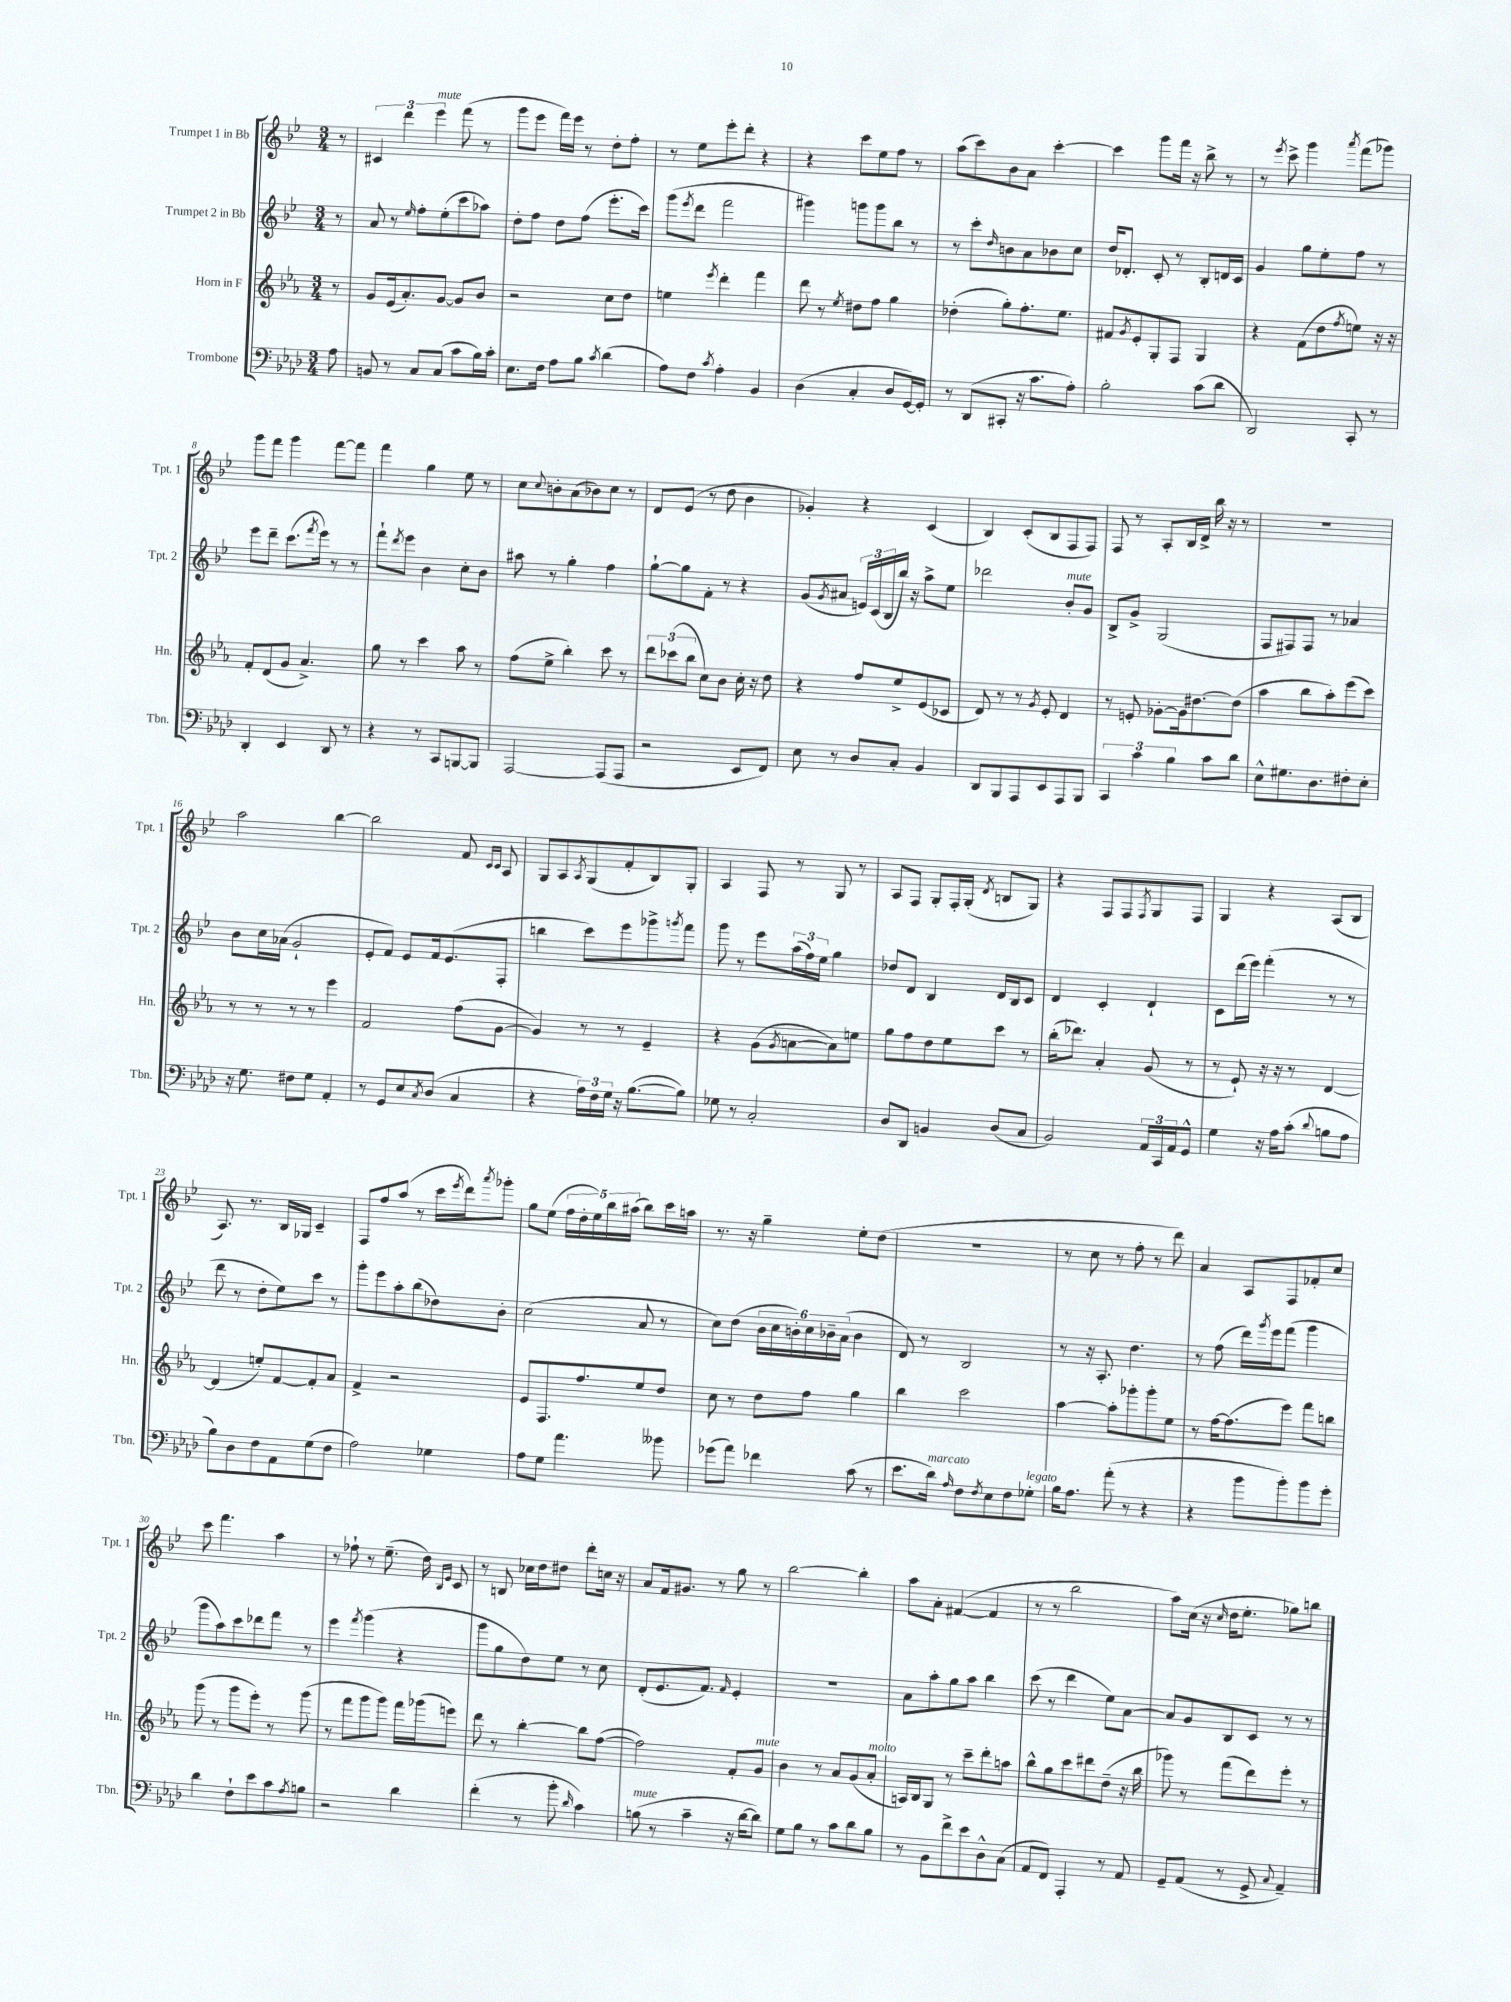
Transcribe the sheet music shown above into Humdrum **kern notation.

**kern	**kern	**kern	**kern
*part4	*part3	*part2	*part1
*staff4	*staff3	*staff2	*staff1
*I"Trombone	*I"Horn in F	*I"Trumpet 2 in Bb	*I"Trumpet 1 in Bb
*I'Tbn.	*I'Hn.	*I'Tpt. 2	*I'Tpt. 1
*clefF4	*clefG2	*clefG2	*clefG2
*k[b-e-a-d-]	*k[b-e-a-]	*k[b-e-]	*k[b-e-]
*M3/4	*M3/4	*M3/4	*M3/4
=	=	=	=
8A-\	8r	8r	8r
=1	=1	=1	=1
8BBn/	8g/L	8a/	6c#X/
8r	(16e-/k	8r	.
.	.	.	6ddd\
.	8.a-'/)	.	.
.	.	16qqee-/	.
8C/L	.	8ff'\L	.
!	!	!	!LO:TX:a:i:t=mute
.	.	.	6eee-\
(8C/J	[8g/J	(8ee-'\	.
8c\L	8g/L]	8ccc\	(8fff\
16B-\L)	8b-/J	8aa-X\J)	8r
16c'\JJ	.	.	.
=2	=2	=2	=2
8.E-\L	2r	8dd'\L	8ggg\L
.	.	8ff\J	8eee-\J
16F\Jk	.	.	.
8A-\L	.	8dd\L	16fff\LL)
.	.	.	16eee-\JJ
8B-\J	.	(8ff\J	8r
8qc/	.	.	.
(4d-\	8cc\L	8.eee-'\L	8dd'\L
.	8dd\J	.	8ff'\J
.	.	16ccc\Jk)	.
=3	=3	=3	=3
8A-\L)	4een\	(8ggg\L	8r
.	.	8qeee-/	.
8F\J	.	8ddd\J	8ee-\L
8qc/	8qeee-/	.	.
4A-'\	4ddd'\	2fff\	8eee-'\
.	.	.	8ddd'\J
4BB-/	4fff\	.	4r
=4	=4	=4	=4
(4D-\	8ddd\	4ggg#X\)	4r
.	8r	.	.
.	8qee-/	.	.
4C'/	8dd#X\L	8gggn\L	8ccc\L
.	8ff\J	8ggg\	8ee-\
8D-/L	4gg\	8bb-\J	8ff\J
[16GG/L)	.	8r	8r
16GG'/JJ]	.	.	.
=5	=5	=5	=5
8r	(4dd-X'\	8r	(8aa\L
(8DD-/L	.	8ccc'\L	8ccc\)
.	.	16qqdd/	.
8CC#X'/J	8gg'\L)	8bn\	8b-\
16r	8.ff'\	8a\	8a\J
8.c\L	.	.	.
.	.	8b-X\	[4ccc'\
.	8.ee-\J	.	.
8A-'\J)	.	8cc\J	.
=6	=6	=6	=6
2B-'\	8f#X/L	16dd/KL	4ccc\]
.	.	8.d-X'/J	.
.	8qg/	.	.
.	8e-'/	.	.
.	8G'/	8c'/	8ggg\L
.	8F/J	8r	16fff\Jk
.	.	.	16r
(8c\L	4G/	8B-'/L	8bb-^\
8d-\J	.	16dn/L	8r
.	.	16c/JJ	.
=7	=7	=7	=7
2DD-/)	4r	4g/	8r
.	.	.	8qeee-/
.	.	.	8ccc^\
.	(8f\L	8gg\L	4ggg\
.	8dd\	8ee-'\	.
.	8qff/	.	8qaaa/
8CC'/	8een\J)	8ff\J	(8fff\L
8r	16r	8r	8ggg-X\J)
.	16r	.	.
!!LO:LB:g=z
=8	=8	=8	=8
4DD-'/	8f'/L	8eee-\L	8ggg\L
.	(8d/	8ddd~\J	8fff\J
4EE-/	8g/J	(8.ccc\L	4ggg\
.	4.a-^/)	.	.
.	.	8qfff/	.
.	.	16eee-\Jk)	.
8DD-/	.	8r	[8fff\L
8r	.	8r	8fff\J]
=9	=9	=9	=9
4r	8gg\	8fff`\L	4fff\
.	.	8qddd/	.
.	8r	8eee-\J	.
8r	4ccc\	4b-\	4gg\
8CC/L	.	.	.
[8BBBn/	8aa-\	8cc'\L	8ee-\
8BBB/J]	8r	8b-\J	8r
=10	=10	=10	=10
[2AAA-/	(8ff\L	8aa#X\	8cc\L
.	.	.	8qqcc/
.	8ee-^\J	8r	8bn'\
.	4bb-'\)	4gg'\	(8a\
.	.	.	8b-X\)
(8AAA-/L]	8ccc\	4ff\	8cc\J
8AAA-/J	8r	.	8r
=11	=11	=11	=11
2r	12ddd\L	[8gg`\L	8d/L
.	(12ccc-X\	.	.
.	.	8gg\]	(8e-/J
.	12bb-\J	.	.
.	8cc\L)	8f'\J	8r
.	8b-\J	8r	8dd\
8EE-/L	16cc'\	4r	4b-\
.	16r	.	.
8FF/J)	8dd\	.	.
=12	=12	=12	=12
8E-\	4r	(8g/L	4g-X'/)
.	.	8qg/	.
8r	.	8a#X/J	.
8D-/L	8ff/L	24en/LL)	4r
.	.	(24c/	.
.	.	24B-/	.
8C'/J	8ee-^/	16bb-/JJ)	.
.	.	16r	.
4BB-/	(8e-/	8aa^\L	(4c/
.	8c-X/J	8ee-\J	.
=13	=13	=13	=13
8DD-/L	8d/)	2ddd-X\	4B-/)
8BBB-/	8r	.	.
8AAA-/	8r	.	(8c'/L
.	8qg/	.	.
8EE-/	8e-'/	.	8B-/
!	!	!LO:TX:a:i:t=mute	!
8AAA-/	4d/	8b-'/L	8F/
8BBB-/J	.	8g/J	8F/J)
=14	=14	=14	=14
6CC/	8r	8B-^/L	8F/
.	8en'/	8g^/J	8r
6c\	.	.	.
.	[8g-X'\L	(2G/	8A'/L
6B-\	.	.	.
.	16g-\k]	.	16B-/L
.	[8.dd#X\	.	16d^/JJ
8c\L	.	.	16bb-\
.	.	.	16r
8d-\J	(8dd#\J]	.	8r
=15	=15	=15	=15
8E-^^\L	4aa-\	8F/L	2.r
8.G#X\	.	8F#X/)	.
.	8bb-\L	8F#/J	.
8.D-\	.	.	.
.	8aa-'\)	8r	.
8F#X'\	(8eee-\	4a-X/	.
8E-'\J	8ccc\J)	.	.
!!LO:LB:g=z
=16	=16	=16	=16
16r	8r	8b-\L	2aa\
8.G\	.	.	.
.	8r	16cc\L	.
.	.	(16a-X\JJ	.
8F#X\L	8r	2g`/	.
8G\J	8r	.	.
4AA-'/	4eee-\	.	[4bb-\
=17	=17	=17	=17
8r	2f/	8e-'/L	2bb-\]
8GG/L	.	8f/J)	.
8E-/	.	8e-/L	.
8qC/	.	.	.
(8D-/J	.	16f/k	.
.	.	(8.e-/	.
4C/	(8ff\L	.	8f/
.	.	.	16qqc/LL
.	.	.	16qqc/JJ
.	[8g\J	8F'/J	8A/
=18	=18	=18	=18
4r	4g/])	4bbn\	8G/L
.	.	.	8A/
.	.	.	8qA/
24A-\LL)	8r	8ccc\L)	(8G/
24F\	.	.	.
24G\JJ	.	.	.
16r	8r	8eee-\	8f'/
([8.B-\L	.	.	.
.	4e-~/	8ggg-X^\	8B-/)
.	.	8qgggn/	.
8B-\J])	.	8fff\J	8G'/J
=19	=19	=19	=19
8G-X\	4r	8ggg\	4A/
8r	.	8r	.
2C'/	(8g\L	8eee-\L	8F/
.	8qg/	.	.
.	[8an\	(24aa\L	8r
.	.	24ff\)	.
.	.	24ee-\JJ	.
.	8a\])	4gg\	8G/
.	8een\J	.	8r
=20	=20	=20	=20
8D-/L	8gg\L	8dd-X/L	8A/L
8DD-/J	8ff\	8d/J	8F/J
4BBn/	8dd\	4B-/	8G'/L
.	8ee-\	.	16F'/L
.	.	.	(16G'/JJ
.	.	.	8qd/
(8D-/L	8ccc\J	16d/LL	8Bn/L
.	.	16B-/J	.
8C/J	8r	8c/J	8G/J)
=21	=21	=21	=21
2BB-/)	(16bb-'\KL	4d/	4r
.	8.ddd-X\J)	.	.
.	4a-'/	4c'/	8F/L
.	.	.	8F/
.	.	.	8qF/
24AA-/LL	(8g/	4d`/	8G/
24CC/	.	.	.
24AA-/J	.	.	.
8GG^^/J	8r	.	8F/J
=22	=22	=22	=22
4G\	8r	8c\L	4G/
.	8e-`/)	(16ddd\L	.
.	.	16eee-\JJ)	.
16r	16r	(4fff'\	4r
16A-\KL	16r	.	.
(8c'\J	8r	.	.
8qqd-/	.	.	.
8Bn\L	[4d/	8r	(8A/L
8A-\J	.	8r	8B-/J
!!LO:LB:g=z
=23	=23	=23	=23
8B-\L)	(4d/]	8ddd\	8.A/)
8D-\	.	8r	.
.	.	.	8.r
8F\	8een'/L)	8dd'\L	.
8AA-\	[8f/	8ee-\)	16B-/LL
.	.	.	16G-X/JJ
(8G\	8f'/]	8ccc\J	4c~/
8F\J	8a-/J	8r	.
=24	=24	=24	=24
2A-\)	4f^/	8ggg'\L	8F/L
.	.	8eee-\	8ff/
.	2r	8aa'\	(8aa/J
.	.	(8bb-\	8r
4G-X\	.	8dd-X\)	16ccc\LL
.	.	.	8qeee-/
.	.	.	16ddd\J)
.	.	.	8qaaa/
.	.	8b-'\J	8ggg-X'\J
=25	=25	=25	=25
8A-\L	8e-/L	(2cc\	8gg\L
8G\J	8.F/	.	(8ee-\J
4.a-\	.	.	20ff\LL
.	.	.	20dd'\
.	8.ff/	.	.
.	.	.	20ee-\)
.	.	.	20bb-\
.	.	.	(20aa#X\JJ
.	8ee-/	8a/	8bb-\L)
8b--X\	8dd/J	8r	16ccc\L
.	.	.	16aan\JJ
=26	=26	=26	=26
(8g-X\L	8cc\	8cc\L)	8.r
8a-\J)	8r	(8dd\J	.
.	.	.	16r
4f-X\	8dd\L	24b-\LL	4gg~\
.	.	24cc\	.
.	.	24bn'\)	.
.	8ff\J	24cc\	.
.	.	24b-X~\	.
.	.	(24a\JJ	.
(8c\	4gg\	4b-\	8ee-'\L
8r	.	.	(8dd\J
=27	=27	=27	=27
8.e-\L	4bb-\	8d/)	2.r
.	.	8r	.
!LO:TX:a:i:t=marcato	!	!	!
16d-\Jk)	.	.	.
16qqA-/	.	.	.
8F\L	2ccc\	2B-/	.
8qF/	.	.	.
8E-\	.	.	.
8F\	.	.	.
!LO:TX:a:i:t=legato	!	!	!
8G-X'\J	.	.	.
=28	=28	=28	=28
16B-\KL	[4aa-\	8r	8r
8.A-\J	.	.	.
.	.	16r	8cc\
.	.	8.A'/	.
(8a-'\	8aa-'\L]	.	8r
8r	8ggg-X'\	4.dd\	8ff'\
4r	8ggg-'\	.	8r
.	8ee-\J	.	8ddd\)
=29	=29	=29	=29
4r	8r	8r	4a/
.	[16ff\KL	(8ff\	.
.	(8.ff\]	.	.
8b-\L	.	16ddd\LL)	8A/L
.	.	8qggg/	.
.	.	16eee-\J	.
8b-'\)	8eee-\J)	(8fff\J	8F/
8b-\	8fff\L	4ggg\	8f-X'/
8g'\J	8bbn\J	.	8cc/J
!!LO:LB:g=z
=30	=30	=30	=30
4d-\	(8ggg\	8ggg\L	8ccc\
.	8r	8aa\)	4.fff\
8F`\L	8ggg\L	8ccc\	.
8e-\	8eee-'\J)	8ddd-X\	.
8c\	8r	8fff\J	4aa\
8qA-/	.	.	.
8Bn\J	(8ggg\	8r	.
=31	=31	=31	=31
2r	8r	4eee-\	8r
.	8fff\L	.	8ff-X`\
.	.	8qfff/	.
.	8ggg\	(4ggg\	8r
.	8ggg\J)	.	(8.ee-~\
4d-\	16fff\LL	4r	.
.	(16ggg-X\J	.	16dd\)
.	.	.	16qqB-/LL
.	.	.	16qqe-/JJ
.	8eeen\J)	.	8c/
=32	=32	=32	=32
(4f'\	8ddd\	8ggg\L	8r
.	8r	8gg\	8Bn/
8r	[4bb-'\	8dd\)	16cc-X\LL
.	.	.	16dd\J
8b-'\	.	8ee-\J	8dd#X\J
16qqd-/	.	.	.
4c\)	8bb-\L]	8r	8ddd'\L
.	([8ff\J	8cc\	16ccn\Jk
.	.	.	16r
=33	=33	=33	=33
!LO:TX:a:i:t=mute	!	!	!
(8Bn\	2ff\])	(8d'/L	8a/L
8r	.	8.e-/	16f/k
.	.	.	8.g#X/J
4c~\	.	.	.
.	.	8.f/J)	.
.	.	.	8r
.	.	16qqf/	.
16r	8f'/L	4e-'/	8gg\
[16d-\KL	.	.	.
!	!LO:TX:a:i:t=mute	!	!
8d-\J])	8g/J	.	8r
=34	=34	=34	=34
8G\L	4b-\	2.r	[2bb-\
8B-\J	.	.	.
8r	8r	.	.
8c\L	8a-/L	.	.
8d-\	(8g/	.	4bb-'\]
!	!LO:TX:a:i:t=molto	!	!
8B-\J	8a-'/J	.	.
=35	=35	=35	=35
8r	16An/LL)	8a\L	8aa\L
.	16B-/J	.	.
8BB-\L	8G/J	8aa'\	8a'\J
8f^\	8r	8gg\	([4f#X/
8e-\	8ccc~\L	8aa\J	.
8D-^^\	8ddd'\	4bb-\	4f#/]
(8C\J	8aan\J	.	.
=36	=36	=36	=36
8AA-/L	8bb-^^\L	(8ccc\	8r
8FF/J)	8gg\	8r	8r
4AAA-'/	8ccc\	4ddd\	2bb-\
.	8ddd#X\	.	.
8r	(8dd~\J	8ee-\L)	.
8AA-/	16r	[8a\J	.
.	16bb-\	.	.
=37	=37	=37	=37
8GG~/L	8ggg-X\)	8a/L]	8aa\L)
(8AA-/J	8r	8g/	(16cc\Jk
.	.	.	16r
.	.	.	16qqcc/
8r	(8fff\L	8B-/	16dd\KL
.	.	.	8.ee-'\J
8GG^/	8ddd\)	8c/J	.
8qqC/	.	.	.
4AA-~/)	8eee-'\J	8r	8gg-X\L)
.	8r	8r	8bbn\J
==	==	==	==
*-	*-	*-	*-
